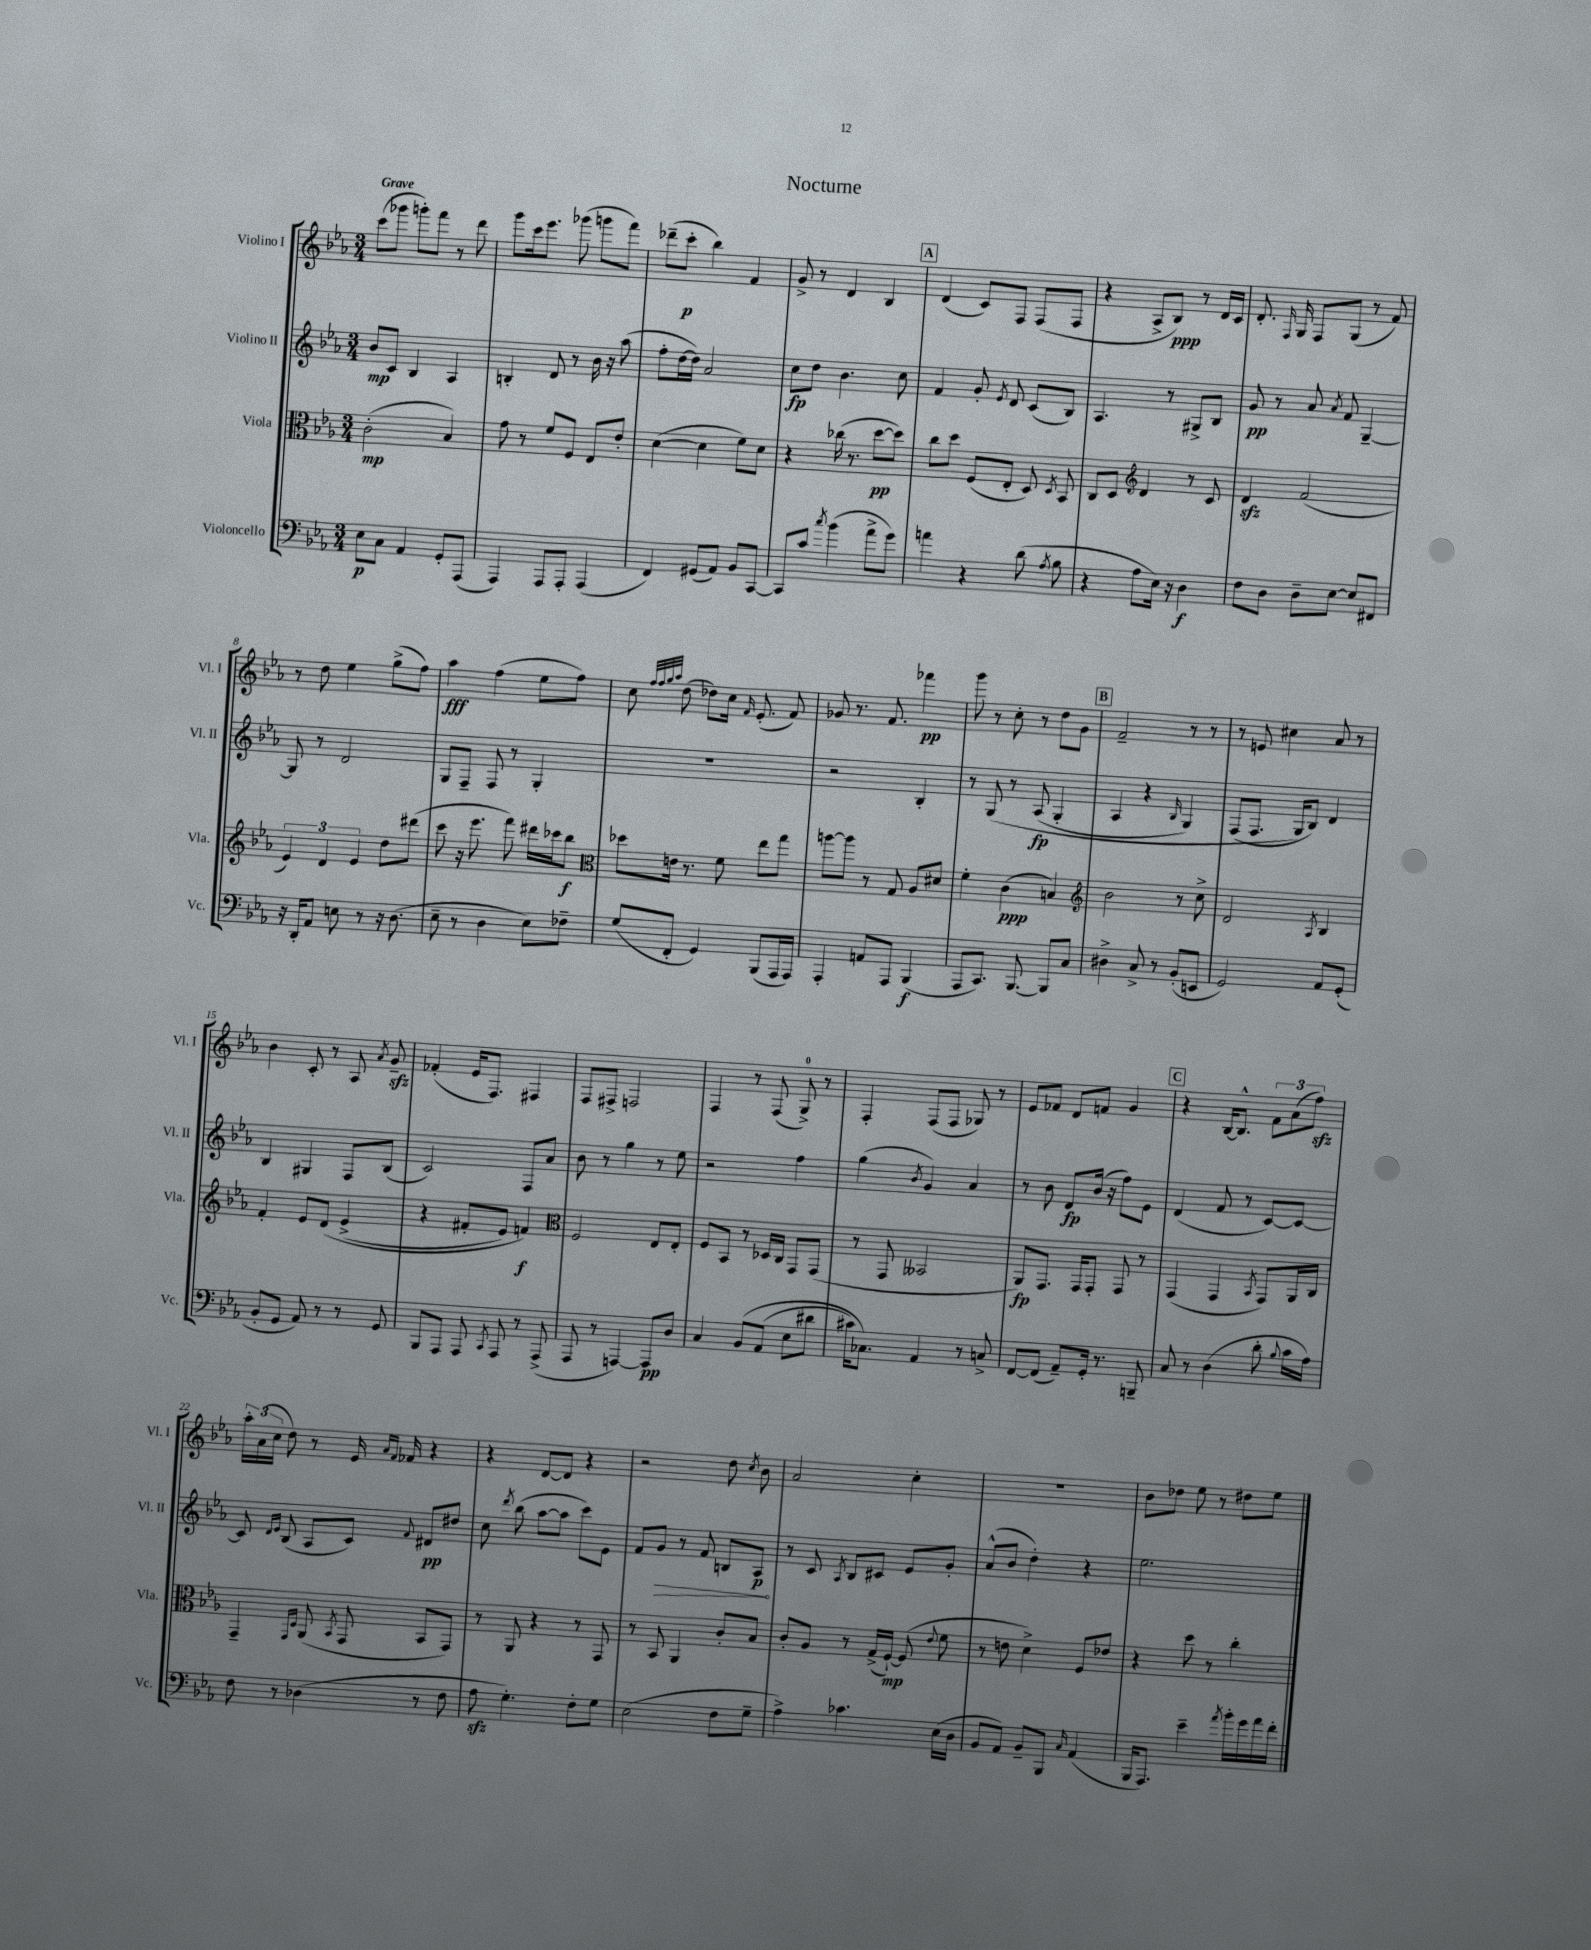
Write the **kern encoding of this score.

**kern	**kern	**kern	**kern
*staff4	*staff3	*staff2	*staff1
*clefF4	*clefC3	*clefG2	*clefG2
*k[b-e-a-]	*k[b-e-a-]	*k[b-e-a-]	*k[b-e-a-]
*M3/4	*M3/4	*M3/4	*M3/4
8E-\L	(2c'\	8b-/L	(8ccc\L
8C\J	.	8c/J	8ggg-\J
4AA-/	.	4B-/	8ggg'\L)
.	.	.	8fff\J
8GG'/L	4B-/)	4A-/	8r
(8AAA-/J	.	.	8ddd\
=	=	=	=
4AAA-/)	8g\	4B'/	8ggg\L
.	8r	.	16ccc\k
.	.	.	8.eee-\J
8AAA-/L	8f/L	8d/	.
8AAA-'/J	8F/J	8r	(8ggg-\
(4AAA-/	8E-/L	16b-\	8ggg\L
.	.	16r	.
.	8e-'/J	(8aa-\	8fff\J)
=	=	=	=
4FF/)	([4d\	8ff'\L	(8ddd-~\L
.	.	[16dd\L	8ccc'\J
.	.	16dd\]JJ)	.
(8GG#/L	4d\]	2a-/	4bb-\)
8AA-/J)	.	.	.
8BB-/L	8f\L)	.	4f/
[8CC/J	8d\J	.	.
=	=	=	=
8CC/]L	4r	8cc\L	8g^/
8c/J	.	8dd\J	8r
8qcc/	.	.	.
(4b-\	(16cc-\	4.b-\	4d/
.	8.r	.	.
8a-^\L	[8dd\L	.	4B-/
8g\J)	8dd\]J)	8cc\	.
=	=	=	=
4a\	8cc\L	4f/	(4d/
.	8dd\J	.	.
4r	(8F/L	8g'/	8c/L)
.	.	8qe-/	.
.	8E-'/J	8d/	8F/J
(8d\	8D/)	(8c/L	(8F/L
8qA-/	8qD/	.	.
8B-\	8BB-/	8B-/J)	8F/J
=	=	=	=
4r	8C/L	4.A-/	4r
.	8D/J	.	.
*	*clefG2	*	*
8A-\L	4d/	.	8A-^/L
16E-\Jk)	.	8r	8B-/J)
16r	.	.	.
4D\	8r	8G#^/L	8r
.	8c/	8B-/J	16d/LL
.	.	.	16c/JJ
=	=	=	=
8F\L	4d/	8g/	8.d'/
8D\J	.	8r	.
.	.	.	16qqF/
.	.	.	16G/
8D~\L	(2f/	8a-/	8F/L
.	.	8qa-/	.
[8E-\J	.	8f/	(8G/J
8E-/]L	.	[4G~/	8r
8FF#/J	.	.	8f/)
=	=	=	=
16r	6e-/)	8G/]	8r
16DD'/LK	.	.	.
8AA-/J	.	8r	8dd\
.	6d/	.	.
8E\	.	2d/	4ee-\
.	6e-/	.	.
8r	.	.	.
16r	8dd\L	.	(8gg^\L
(8.D\	.	.	.
.	(8ddd#\J	.	8ff\J)
=	=	=	=
8E-~\	8ccc\	8G/L	4aa-\
8r	16r	8F~/J	.
.	8.eee-\	.	.
4D\	.	8F/	(4ff\
.	8fff\)	8r	.
8E-\L)	16ddd#\LL	4G'/	8ee-\L
.	16ccc-\J	.	.
8F-~\J	8bb-\J	.	8ff\J)
=	=	=	=
*	*clefC3	*	*
(8G/L	8dd-\L	2.r	8cc\
.	.	.	32qqff/LLL
.	.	.	32qqff/
.	.	.	32qqgg/
.	.	.	32qqaa-/JJJ
8FF'/J	16e\Jk	.	(8dd\
.	8.r	.	.
4GG/)	.	.	8dd-\L)
.	8f\	.	16cc\Jk
.	.	.	16qqf/
.	.	.	(8.e-'/
(8BBB-/L	8ee-\L	.	.
16AAA-/L	8gg\J	.	8f/)
16AAA-/JJ)	.	.	.
=	=	=	=
4AAA-'/	[8aa\L	2r	8g-/
.	8aa\]J	.	8.r
8AA/L	8r	.	.
.	.	.	8.f/
8AAA-/J	8G/	.	.
(4BBB-/	8A-/L	4B-'/	4fff-\
.	8d#/J	.	.
=	=	=	=
8AAA-/L	4f'\	8r	8ggg\
8.CC/J)	.	&(8G/	8r
.	(4c\	8r	8cc'\
[8.BBB-/	.	.	.
.	.	(8A-/	8r
8BBB-/]L	4B/)	4G'/	8dd\L
8C/J	.	.	8g\J
=	=	=	=
*	*clefG2	*	*
4D#^\	2b-\	4A-/	2f~/
8C^/	.	4r	.
8r	.	.	.
.	.	16qqB-/	.
(8BB-'/L	8r	4G/)	8r
8EE/J	8cc^\	.	8r
=	=	=	=
2GG/)	2d/	(8F/L	8r
.	.	8.F/J	8e/
.	.	.	4cc#\
.	.	16G/LK&)	.
.	.	8B-/J)	.
.	8qA-/	.	.
8AA-/L	4B-/	4d/	8a-/
(8GG'/J	.	.	8r
=	=	=	=
8BB-'/L	4f'/	4B-/	4b-\
8GG/J	.	.	.
8AA-/)	8e-/L	4G#/	8c'/
8r	&(8d/J	.	8r
8r	(4e-^/	8F/L	8A-/
.	.	.	8qa-/
8GG/	.	(8B-/J	8g~/
=	=	=	=
8BBB-/L	4r	2c/)	(4f-'/
8AAA-/J	.	.	.
8AAA-/	8f#'/L	.	16e-/LK
.	.	.	8.F/J)
8qCC/	.	.	.
8AAA-/	8e-/J)	.	.
8r	4f/&)	8F/L	4F#/
(8AAA-^/	.	8a-/J	.
=	=	=	=
*	*clefC3	*	*
8AAA-/	2F/	8b-\	8F/L
8r	.	8r	8F#^/J
[4AAA/)	.	4gg\	2F/
8AAA/]L	8E-/L	8r	.
8D/J	8E-'/J	8ee-\	.
=	=	=	=
4C/	8F/L	2r	4F/
.	8BB-/J	.	.
&(8BB-/L	8r	.	8r
(8AA-/J	16D-/LL	.	(8F/
.	16C/JJ	.	.
8E-\L	8GG/L	4ff\	8G^/)
8d#\J	(8GG/J	.	8r
=	=	=	=
16c#\LK)	8r	(4gg\	4F'/
8.C-\J&)	.	.	.
.	8GG/	.	.
.	.	8qb-/	.
4AA-/	2BB--/	4g/)	(8F/L
.	.	.	8F/J
8r	.	4a-/	8G-/)
8C^/	.	.	8r
=	=	=	=
[8FF/L	8AA-/L)	8r	8e-/L
(8FF/]J	8.GG/J	8b-\	8f-/J
8AA-~/L)	.	8d/L	8d/L
.	16GG/LK	.	.
16GG'/Jk	8GG'/J	(16b-/Jk	8f/J
8.r	.	16r	.
.	8GG/	8ff\L)	4g/
8BBB~/	8r	8e-\J	.
=	=	=	=
8C/	(4GG/	(4d/	4r
8r	.	.	.
(4D\	4GG/	8f/	[16B-/LK
.	.	.	8.B-^^/]J
.	.	8r	.
.	8qBB-/	.	.
8d'\	8GG/L)	[8c/L)	12f\L
.	.	.	(12a-\
8qqB-/	.	.	.
16c\LL	16AA-/L	8c/_J	.
.	.	.	12ff\J)
16A-\JJ)	16C/JJ	.	.
=	=	=	=
8F\	4GG~/	8c/]	24aa-'\LL
.	.	.	(24a-\
.	.	.	24cc\JJ
.	.	16qqd/LL	.
.	.	16qqe-/JJ	.
8r	.	(8B-/	8dd\)
.	16qqGG/LL	.	.
.	16qqD/JJ	.	.
(4D-\	(8AA-/	8A-/L	8r
.	8qBB-/	.	.
.	8GG/	8c/J)	16e-/
.	.	.	16qqa-/LL
.	.	.	16qqf/JJ
.	.	.	16f-/
.	.	8qqf/	.
8r	8BB-/L	8d#/L	4r
8F\	8GG/J)	8dd#/J	.
=	=	=	=
8A-\	8r	8cc\	4r
.	.	8qddd/	.
4.G'\)	8AA-/	(8bb-\	.
.	4r	[8aa-\L	[8d/L
.	.	8aa-\]J	8d/]J
8F'\L	8r	8ccc\L)	4r
8G\J	8GG/	8e-\J	.
=	=	=	=
(2E-\	8r	8f/L	2r
.	8BB-/	8g/J	.
.	4AA-/	8r	.
.	.	8f/	.
8F\L	8c'/L	8B/L	8dd\
.	.	.	8qcc/
8G~\J	8B-/J	8A-/J	8b-\
=	=	=	=
4A-^\)	8c'/L	8r	2a-/
.	8A-/J	8c/	.
.	.	8qA-/	.
4.c-\	8r	8B-/L	.
.	(16G^/LL	8c#/J	.
.	[16F`/JJ)	.	.
.	(8F/]	8e-/L	4cc'\
.	8qqe-/	.	.
(16E-\LL	8f\	8g'/J	.
16D\JJ	.	.	.
=	=	=	=
8BB-/L	8r	(8a-^^/L	2.r
8AA-/J)	8e\	8b-/J	.
8BB-~/L	4d^\)	4dd'\)	.
8BBB-/J	.	.	.
16qqC/	.	.	.
(4AA-/	8F/L	4r	.
.	8e-/J	.	.
=	=	=	=
16BBB-/LK	4r	2.ee-\	8b-\L
8.AAA-/J)	.	.	.
.	.	.	8dd-\J
4e-~\	8dd\	.	8ee-\
.	8r	.	8r
8qa-/	.	.	.
16b-'\LL	4cc'\	.	8dd#\L
16g\	.	.	.
16a-\	.	.	8ee-\J
16f'\JJ	.	.	.
==	==	==	==
*-	*-	*-	*-
